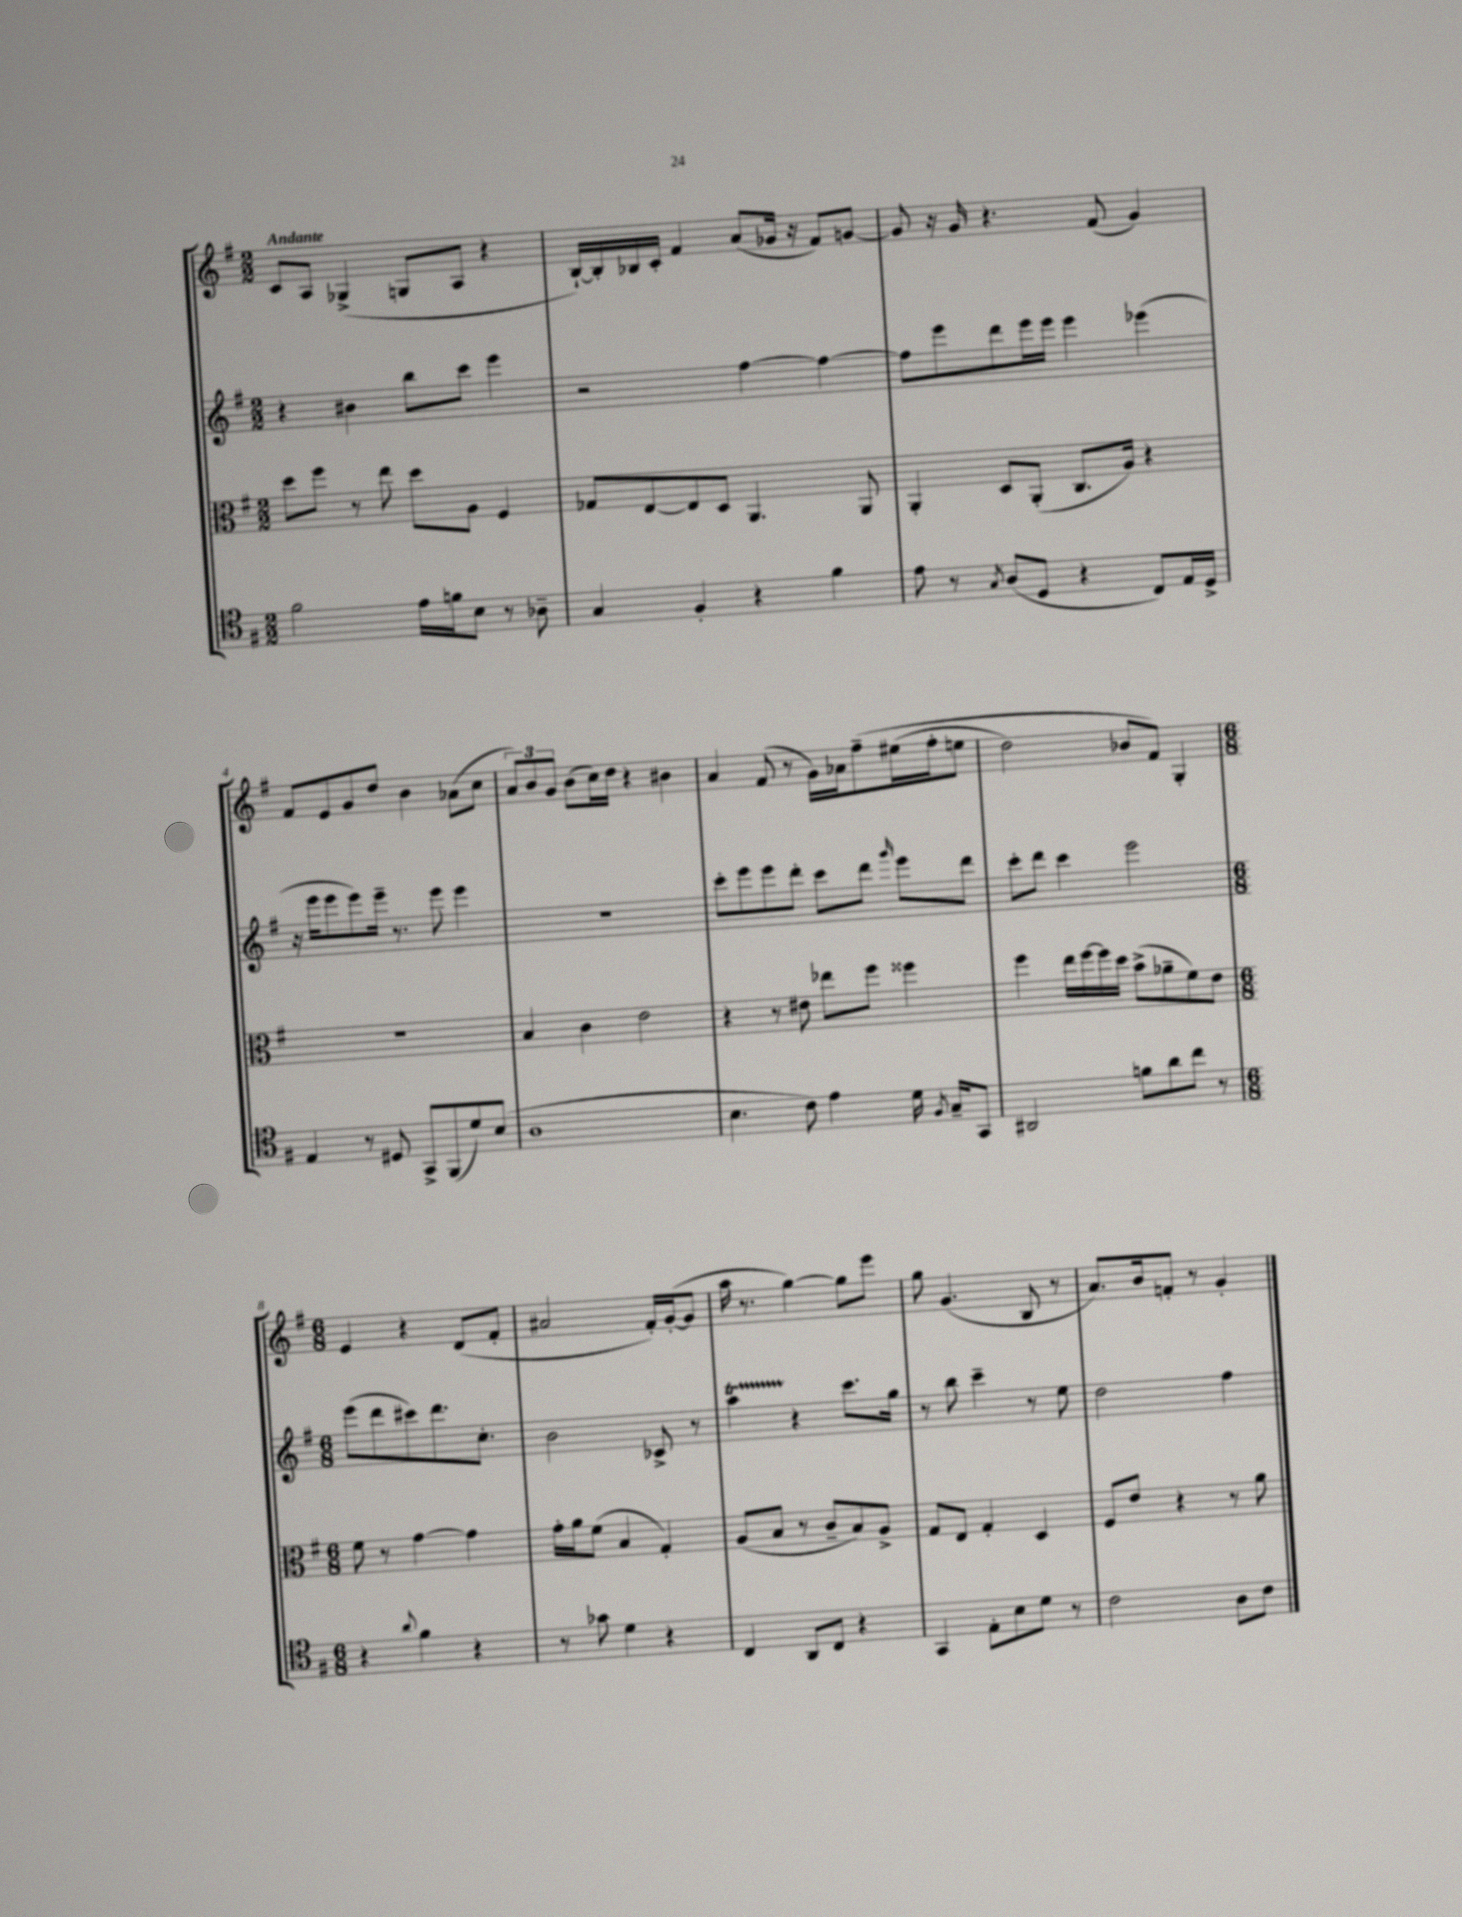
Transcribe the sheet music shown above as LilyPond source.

<<
\new StaffGroup <<
\new Staff = "s0" {
    \clef treble \key g \major \numericTimeSignature \time 2/2 \tempo "Andante"
    \autoBeamOff c'8[ a8] ges4->( g8[ a8] r4 |
    b16[~-!) b16-. bes16 c'16]-. fis'4 a'8[( ges'16] r16 fis'8[) g'8]~ |
    g'8 r16 g'16 r4. fis'8( g'4) |
    fis'8[ e'8 g'8 d''8] b'4 aes'8[( c''8] |
    \tuplet 3/2 { a'8[) b'8 g'8] } b'8[( c''16) d''16] r4 bis'4 |
    a'4 fis'8( r8 g'16[) aes'16 fis''8--\( eis''16( fis''16-. e''8] |
    d''2) bes'8[ fis'8]\) g4-. |
    \numericTimeSignature \time 6/8 e'4 r4 d'8[( fis'8]-. |
    ais'2 fis'16[-.) g'16~-.( g'8] |
    a''16 r8. g''4~) g''8[ e'''8] |
    g''8 g'4.( b8 r8 |
    a'8.[) b'16 f'8]-. r8 g'4-. \bar "|." |
}
\new Staff = "s1" {
    \clef treble \key g \major \numericTimeSignature \time 2/2
    \autoBeamOff r4 bis'4 b''8[ c'''8] e'''4 |
    r2 fis''4~ fis''4~ |
    fis''8[ e'''8 d'''8 e'''16 e'''16] e'''4 ees'''4( |
    r16 e'''16[ e'''8 e'''8) e'''16]-- r8. e'''8 e'''4 |
    r1 |
    c'''8[-. e'''8 e'''8 d'''8]-. c'''8[ d'''8] \grace { g'''16 } e'''8[ d'''8] |
    c'''8[-. d'''8] c'''4 e'''2 |
    \numericTimeSignature \time 6/8 e'''8[( d'''8 cis'''8) d'''8. c''8.]-. |
    b'2 ces'8-> r8 |
    a''4\startTrillSpan r4\stopTrillSpan c'''8.[ g''16] |
    r8 b''8 c'''4-- r8 e''8 |
    d''2 fis''4 \bar "|." |
}
\new Staff = "s2" {
    \clef alto \key g \major \numericTimeSignature \time 2/2
    \autoBeamOff d''8[ fis''8] r8 e''8 d''8[ a8] fis4 |
    ges8[ e8~ e8 d8] a,4. a,8 |
    a,4-. d8[ a,8]-.( c8.[ a16]) r4 |
    r1 |
    b4 c'4 e'2 |
    r4 r8 eis'8 ees''8[ fis''8] fisis''4 |
    fis''4 e''16[ fis''16~ fis''16 d''16] b'8[->( aes'8-- fis'8) e'8] |
    \numericTimeSignature \time 6/8 fis'8 r8 g'4~ g'4 |
    g'16[-. a'16 fis'8]( b4 g4-.) |
    a8[( b8] r8 c'8[-- b8) a8]-> |
    g8[ e8] g4-. d4 |
    fis8[ e'8] r4 r8 a'8 \bar "|." |
}
\new Staff = "s3" {
    \clef tenor \key g \major \numericTimeSignature \time 2/2
    \autoBeamOff fis'2 e'16[ f'16 b8] r8 aes8-- |
    g4 fis4-. r4 fis'4 |
    e'8 r8 \acciaccatura { g8 } a8[( d8] r4 c8[) e16 d16]-> |
    e4 r8 dis8 g,8[-> fis,8( d'8) b8]( |
    a1 |
    b4. c'8) e'4 d'16 \acciaccatura { fis8 } g16[-- g,8] |
    ais,2 f'8[ a'8 c''8] r8 |
    \numericTimeSignature \time 6/8 r4 \appoggiatura { a'8 } fis'4 r4 |
    r8 ges'8 d'4 r4 |
    c4 a,8[ c8] r4 |
    g,4 e8[-. b8 d'8] r8 |
    c'2 a8[ c'8] \bar "|." |
}
>>
>>
